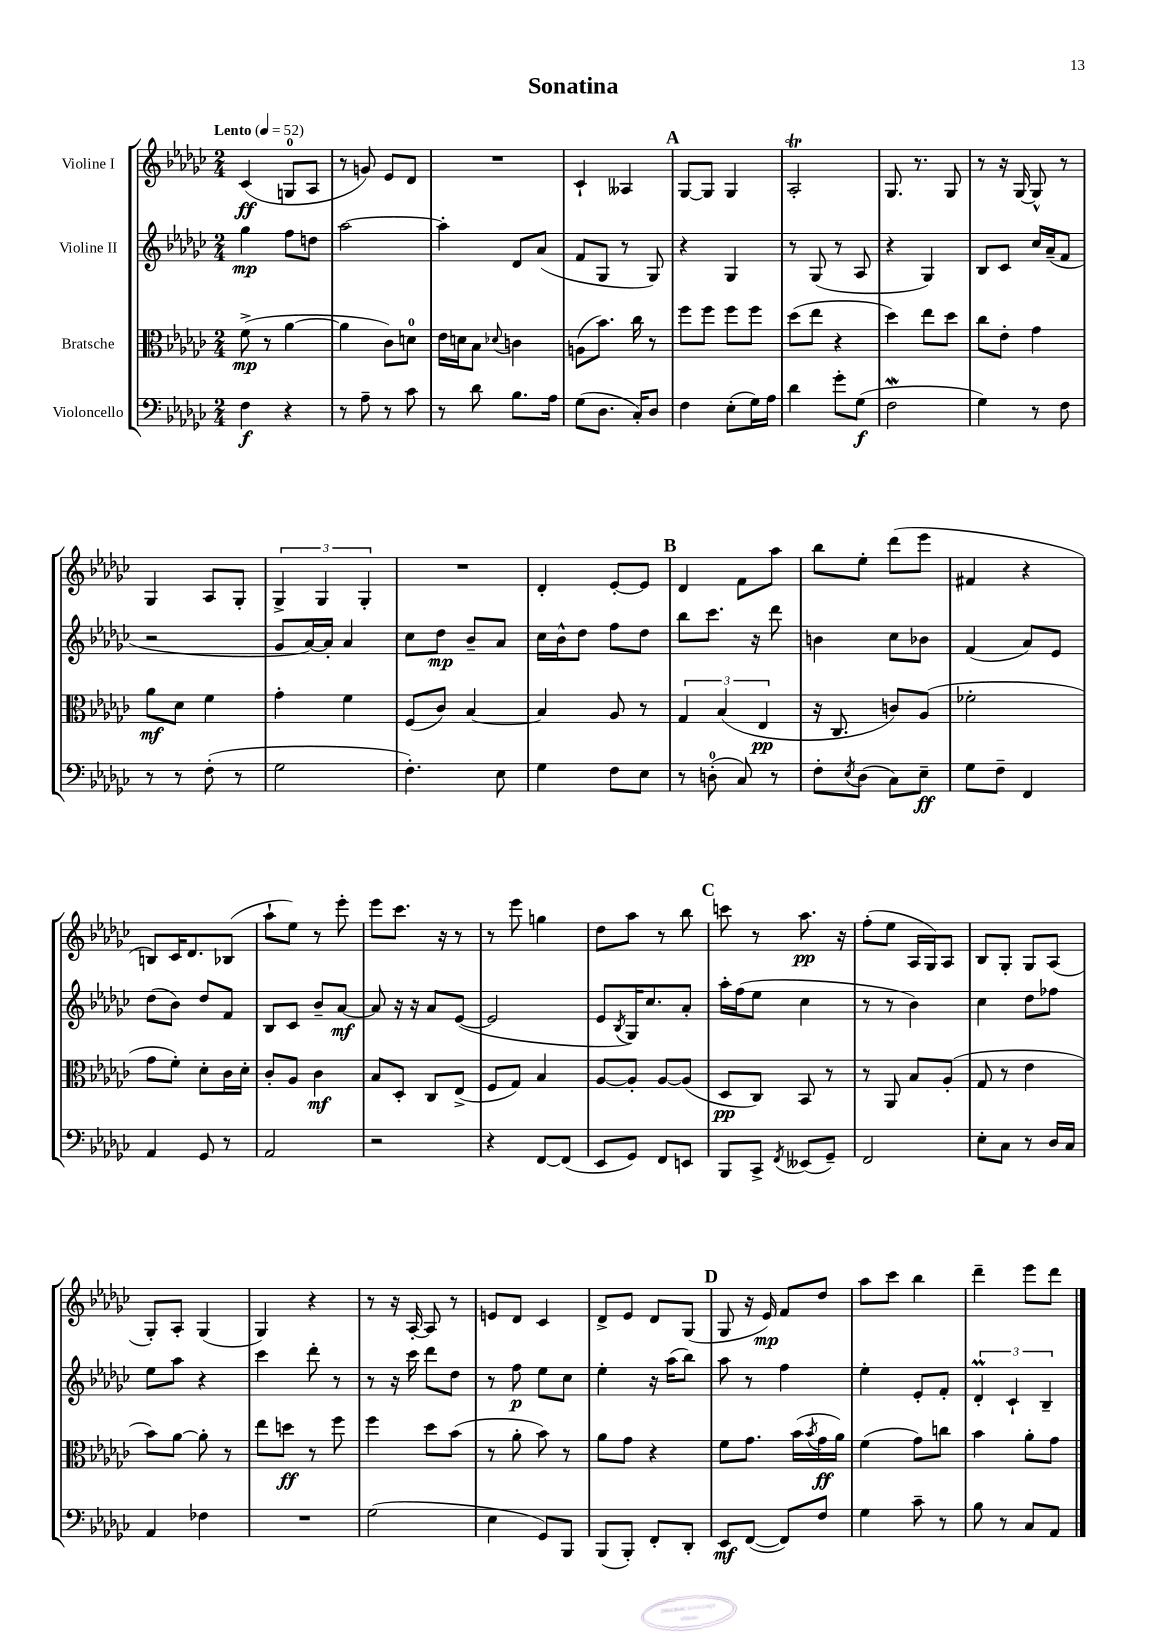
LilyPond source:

\header { title = "Sonatina" }
<<
\new StaffGroup <<
\new Staff = "s0" \with { instrumentName = "Violine I" } {
    \clef treble \key ges \major \numericTimeSignature \time 2/4 \tempo "Lento" 4 = 52
    ces'4\ff( g8-0 aes8 |
    r8 g'8) ees'8 des'8 |
    R2 |
    ces'4-! aeses4 |
    \mark \markup { \bold "A" } ges8~ ges8 ges4 |
    aes2-.\trill |
    ges8. r8. ges8 |
    r8 r16 ges16~ ges8-^ r8 |
    ges4 aes8 ges8-. |
    \tuplet 3/2 { ges4-> ges4 ges4-. } |
    R2 |
    des'4-. ees'8~-. ees'8 |
    \mark \markup { \bold "B" } des'4 f'8 aes''8 |
    bes''8 ees''8-. des'''8( ees'''8 |
    fis'4 r4 |
    b8) ces'16 des'8. bes8( |
    aes''8-! ees''8) r8 ees'''8-. |
    ees'''8 ces'''8. r16 r8 |
    r8 ees'''8 g''4 |
    des''8 aes''8 r8 bes''8 |
    \mark \markup { \bold "C" } c'''8 r8 aes''8.\pp r16 |
    f''8-.( ees''8 aes16 ges16) aes8 |
    bes8 ges8-. ges8 aes8( |
    ges8-.) aes8-. ges4( |
    ges4) r4 |
    r8 r16 aes16~-. aes8 r8 |
    e'8 des'8 ces'4 |
    des'8-> ees'8 des'8 ges8( |
    \mark \markup { \bold "D" } ges8 r16 ees'16\mp) f'8 des''8 |
    aes''8 ces'''8 bes''4 |
    des'''4-- ees'''8 des'''8 \bar "|." |
}
\new Staff = "s1" \with { instrumentName = "Violine II" } {
    \clef treble \key ges \major \numericTimeSignature \time 2/4
    ges''4\mp f''8 d''8 |
    aes''2~ |
    aes''4-. des'8 aes'8( |
    f'8 ges8 r8 ges8) |
    \mark \markup { \bold "A" } r4 ges4 |
    r8 ges8( r8 aes8 |
    r4 ges4) |
    bes8 ces'8 ces''16 aes'16--( f'8 |
    r2 |
    ges'8 aes'16~) aes'16-. aes'4 |
    ces''8 des''8\mp bes'8-- aes'8 |
    ces''16 bes'16-^ des''8 f''8 des''8 |
    \mark \markup { \bold "B" } bes''8 ces'''8. r16 des'''8 |
    b'4 ces''8 bes'8 |
    f'4( aes'8) ees'8 |
    des''8( bes'8) des''8 f'8 |
    bes8 ces'8 bes'8-- aes'8~\mf |
    aes'8 r16 r16 aes'8 ees'8~( |
    ees'2 |
    ees'8 \acciaccatura { bes8 } ges16) ces''8. aes'8-. |
    \mark \markup { \bold "C" } aes''16-. f''16( ees''8 ces''4 |
    r8 r8 bes'4) |
    ces''4 des''8 fes''8 |
    ees''8 aes''8 r4 |
    ces'''4 des'''8-. r8 |
    r8 r16 ces'''16 des'''8 des''8 |
    r8 f''8\p ees''8 ces''8 |
    ees''4-. r16 aes''16( bes''8) |
    \mark \markup { \bold "D" } aes''8 r8 f''4 |
    ees''4-. ees'8-. f'8-. |
    \tuplet 3/2 { des'4-.\prall ces'4-! bes4-- } \bar "|." |
}
\new Staff = "s2" \with { instrumentName = "Bratsche" } {
    \clef alto \key ges \major \numericTimeSignature \time 2/4
    f'8->\mp( r8 aes'4~ |
    aes'4 ces'8) d'8-0 |
    ees'16 d'16 bes8 \appoggiatura { des'8 } c'4 |
    a8( bes'8.) ces''16 r8 |
    \mark \markup { \bold "A" } f''8 f''8 f''8 f''8 |
    des''8( ees''8 r4 |
    des''4) ees''8 des''8 |
    ces''8 ees'8-. ges'4 |
    aes'8\mf des'8 f'4 |
    ges'4-. f'4 |
    f8( ces'8) bes4~ |
    bes4 aes8 r8 |
    \mark \markup { \bold "B" } \tuplet 3/2 { ges4 bes4( ees4\pp } |
    r16 ces8. c'8) aes8( |
    fes'2-. |
    ges'8 f'8-.) des'8-. ces'16 des'16-. |
    ces'8-. aes8 ces'4\mf |
    bes8 des8-. ces8 ees8->( |
    f8 ges8) bes4 |
    aes8~ aes8-. aes8~ aes8( |
    \mark \markup { \bold "C" } des8\pp ces8) bes,8 r8 |
    r8 aes,8 bes8 aes8-.( |
    ges8 r8 ees'4 |
    bes'8) aes'8~ aes'8-. r8 |
    ees''8 d''8\ff r8 f''8 |
    f''4 des''8 bes'8( |
    r8 aes'8-. bes'8) r8 |
    aes'8 ges'8 r4 |
    \mark \markup { \bold "D" } f'8 ges'8. bes'16( \acciaccatura { bes'8 } ges'16\ff aes'16) |
    f'4( ges'8) c''8 |
    bes'4 aes'8-. ges'8 \bar "|." |
}
\new Staff = "s3" \with { instrumentName = "Violoncello" } {
    \clef bass \key ges \major \numericTimeSignature \time 2/4
    f4\f r4 |
    r8 aes8-- r8 ces'8 |
    r8 des'8 bes8. aes16 |
    ges8( des8. ces16-.) des8 |
    \mark \markup { \bold "A" } f4 ees8-.( ges16) aes16 |
    des'4 ges'8-. ges8\f( |
    f2\mordent |
    ges4) r8 f8 |
    r8 r8 f8-.( r8 |
    ges2 |
    f4.-.) ees8 |
    ges4 f8 ees8 |
    \mark \markup { \bold "B" } r8 d8-0-.( ces8) r8 |
    f8-. \acciaccatura { ees8 } des8( ces8) ees8--\ff |
    ges8 f8-- f,4 |
    aes,4 ges,8 r8 |
    aes,2 |
    r2 |
    r4 f,8~ f,8( |
    ees,8 ges,8) f,8 e,8 |
    \mark \markup { \bold "C" } bes,,8 ces,8-> \acciaccatura { f,8 } eeses,8( ges,8--) |
    f,2 |
    ees8-. ces8 r8 des16 ces16 |
    aes,4 fes4 |
    R2 |
    ges2( |
    ees4 ges,8) bes,,8 |
    bes,,8( bes,,8-.) f,8-. des,8-. |
    \mark \markup { \bold "D" } ees,8\mf f,8~( f,8) f8 |
    ges4 ces'8-- r8 |
    bes8 r8 ces8 aes,8 \bar "|." |
}
>>
>>
\layout { \context { \Score \remove "Bar_number_engraver" } }
